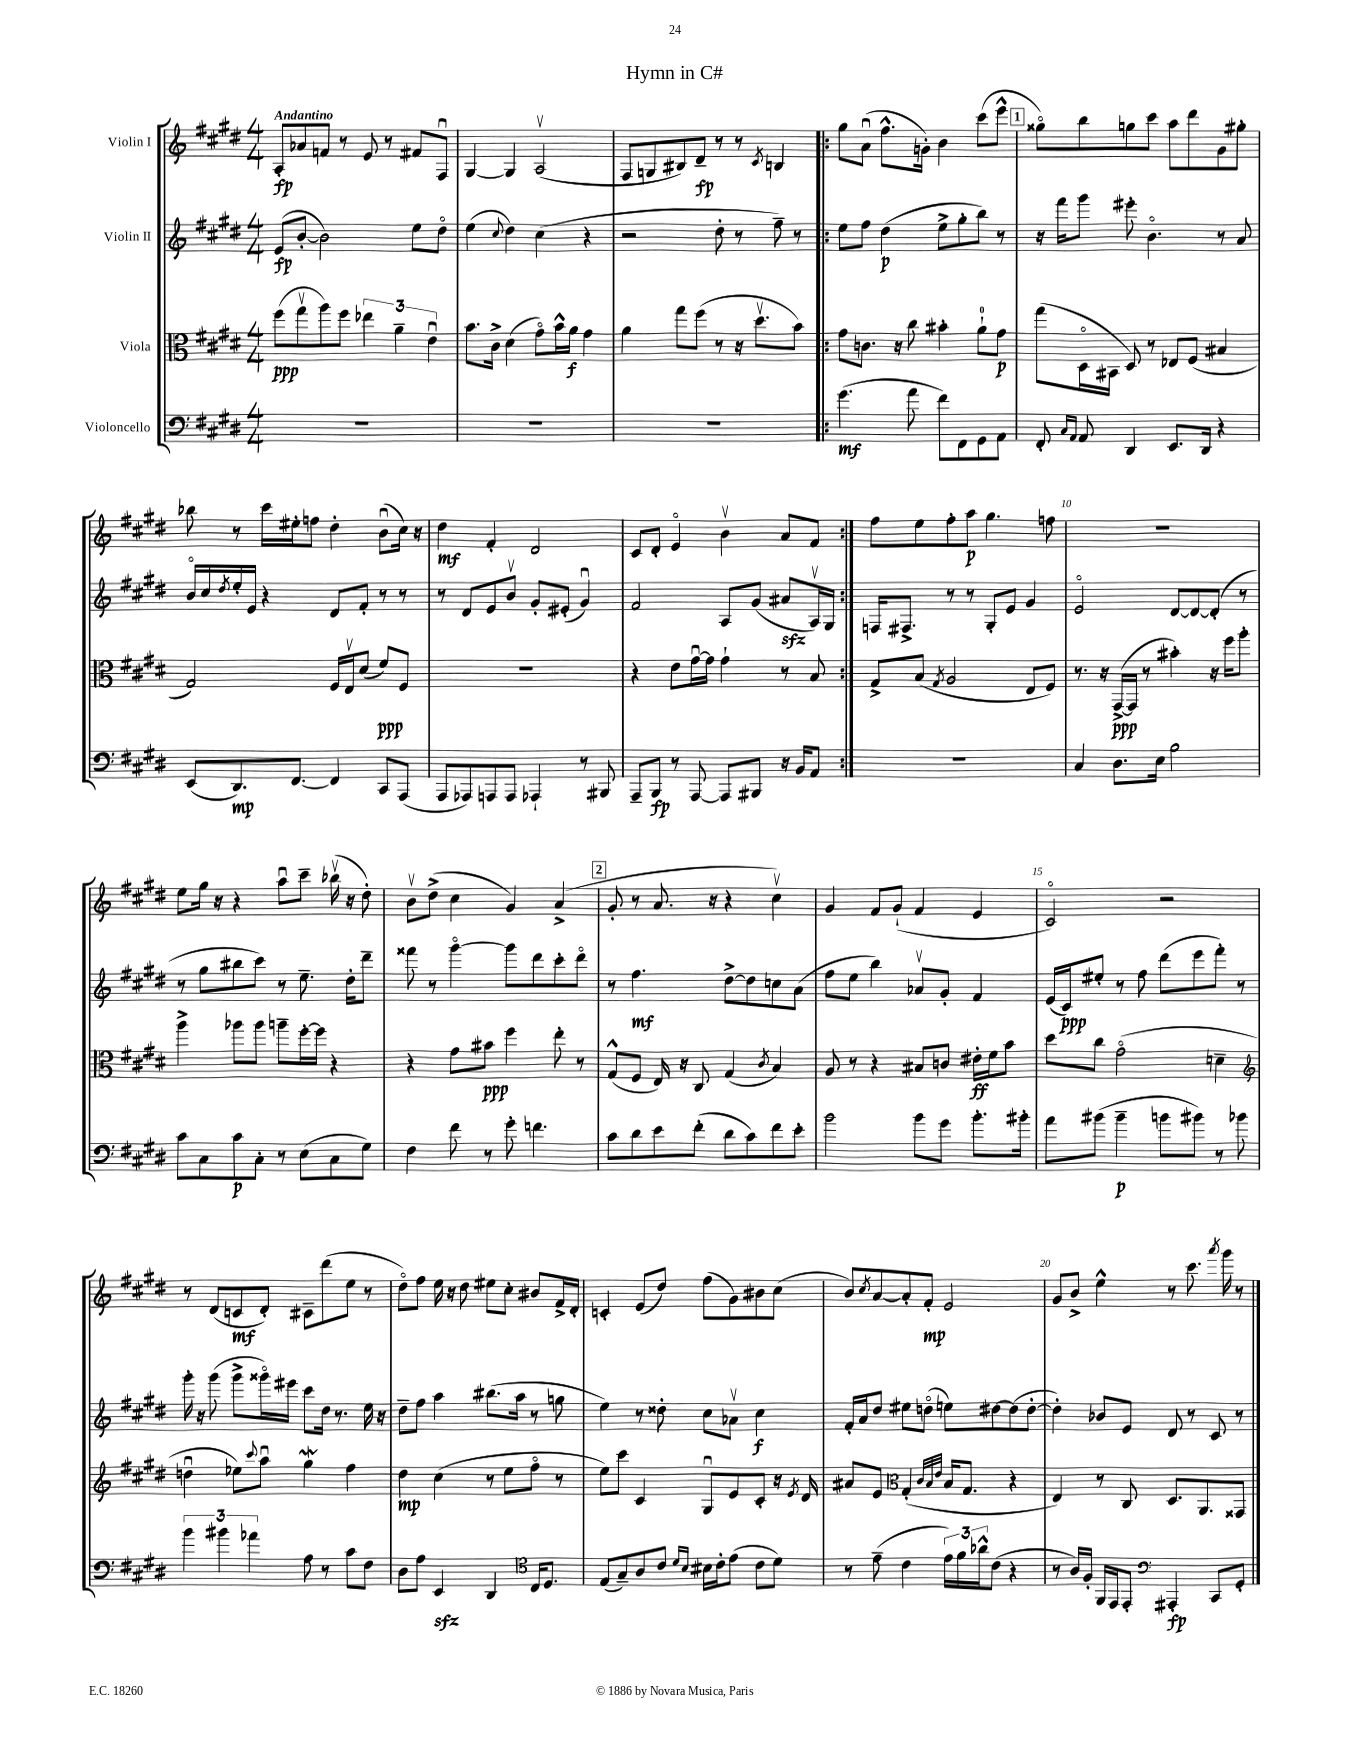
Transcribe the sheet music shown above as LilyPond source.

\header { title = "Hymn in C#" }
<<
\new StaffGroup <<
\new Staff = "s0" \with { instrumentName = "Violin I" } {
    \clef treble \key e \major \numericTimeSignature \time 4/4 \tempo "Andantino"
    a8-.\fp aes'8 f'8 r8 e'8 r8 fis'8 fis8\downbow |
    gis4~ gis4 a2\upbow( |
    fis8 g8 bis8) dis'8--\fp r8 r8 \acciaccatura { cis'8 } b4 |
    \repeat volta 2 { gis''8 a'8\downbow( fis''8.-^ g'16-.) b'4 cis'''8( e'''8-^ |
    \mark \markup { \box "1" } gisis''8\flageolet) b''8 g''8 cis'''8 a''8 dis'''8 gis'8 gis''8-. |
    bes''8 r8 cis'''16 eis''16-. f''8 dis''4-. b'8\downbow( cis''16) r16 |
    dis''4\mf fis'4-. dis'2 |
    cis'8 dis'8-. e'4\flageolet b'4\upbow a'8 fis'8 | }
    fis''8 e''8 fis''8-. a''8\p gis''4. f''8 |
    R1 |
    e''8 gis''16 r16 r4 a''8\downbow cis'''8-- bes''16\upbow( r16 dis''8-.) |
    b'8\upbow dis''8->( cis''4 gis'4) a'4->( |
    \mark \markup { \box "2" } gis'8-. r8 a'8. r16 r4 cis''4\upbow) |
    gis'4 fis'8 gis'8-!( fis'4 e'4 |
    cis'2\flageolet) r2 |
    r8 dis'8( c'8\mf dis'8-.) cis'8-- dis'''8( e''8 r8 |
    dis''8\flageolet) fis''8 e''16 r16 dis''8 eis''8 cis''8-. bis'8 fis'16-> dis'16-. |
    c'4-. e'8( dis''8) fis''8( gis'8) bis'8 cis''8( |
    b'8) \acciaccatura { cis''8 } a'8~ a'8-. fis'8-.\mp e'2 |
    gis'8 b'8-> e''4-^ r8 cis'''8. \acciaccatura { a'''8 } gis'''16 r8 \bar "|." |
}
\new Staff = "s1" \with { instrumentName = "Violin II" } {
    \clef treble \key e \major \numericTimeSignature \time 4/4
    e'8\fp( b'8~-. b'2) e''8 dis''8\flageolet |
    e''4( \appoggiatura { cis''8 } dis''4) cis''4( r4 |
    r2 dis''8-. r8 fis''8--) r8 |
    \repeat volta 2 { e''8 fis''8 dis''4\p( e''8-> gis''8-. b''8) r8 |
    \mark \markup { \box "1" } r16 fis'''16 gis'''8 eis'''8-. b'4.\flageolet r8 a'8 |
    b'16\flageolet cis''16 \acciaccatura { dis''8 } e''16-. e'16 r4 dis'8 fis'8-. r8 r8 |
    r8 dis'8 e'8 b'8\upbow gis'8-. eis'8-.( gis'4\downbow) |
    fis'2 a8 gis'8( ais'8\sfz a16\upbow) gis16 | }
    f16 fis8.-> r8 r8 gis8-. e'8 gis'4 |
    e'2\flageolet dis'8~ dis'8~ dis'8-.( r8 |
    r8 gis''8 bis''8 cis'''8) r8 e''8.-- dis''16-. dis'''8-- |
    fisis'''8 r8 gis'''4~\flageolet gis'''8 dis'''8 cis'''8-. dis'''8\flageolet |
    \mark \markup { \box "2" } r8 fis''4.\mf dis''8~-> dis''8 c''8 a'8( |
    fis''8 e''8 b''4) aes'8\upbow gis'8-. fis'4 |
    e'16( cis'16\ppp) eis''8-. r8 fis''8 dis'''8( e'''8 fis'''8-.) r8 |
    gis'''16-. r16 gis'''8( gis'''8-> gisis'''16\flageolet) eis'''16 cis'''8 dis''16 r8. e''16 r16 |
    dis''8-- fis''8 a''4 bis''8.( a''16 r8 g''8 |
    e''4) r8 disis''8-. cis''8 aes'8\upbow cis''4\f |
    fis'16-. a'16 dis''8 eis''8 d''8\flageolet( e''8) dis''8~ dis''8( dis''8~-. |
    dis''4-.) bes'8 e'8 dis'8 r8 cis'8 r8 \bar "|." |
}
\new Staff = "s2" \with { instrumentName = "Viola" } {
    \clef alto \key e \major \numericTimeSignature \time 4/4
    fis''8\ppp( gis''8\upbow a''8) fis''8 \tuplet 3/2 { ees''4 a'4-- e'4\downbow } |
    b'8. cis'16-> dis'4( gis'8\flageolet) b'16-^ a'16\f gis'4 |
    a'4 gis''8 fis''8( r8 r16 dis''8.\upbow b'8) |
    \repeat volta 2 { gis'8 c'8. r16 cis''8 bis'4-. a'8-0-! gis'8\p |
    \mark \markup { \box "1" } gis''8( dis16\flageolet bis,16 dis8) r8 ees8 fis8( bis4 |
    gis2) fis16 e16\upbow dis'8( fis'8\ppp) fis8 |
    R1 |
    r4 e'8 gis'16~\downbow gis'16 gis'4-! r8 b8 | }
    gis8-> b8( \acciaccatura { gis8 } a2 e8 fis8) |
    r8. r16 gis,16~->\ppp( gis,16 r8 bis'4-.) r16 fis''16 a''8-. |
    a''4-> aes''8 aes''8 a''8-- fis''16~-. fis''16 r4 |
    r4 gis'8 bis'8\ppp fis''4 e''8-. r8 |
    \mark \markup { \box "2" } gis8-^( fis8 e16) r16 cis8 gis4( \acciaccatura { cis'8 } b4) |
    a8 r8 r4 bis8 c'8 eis'16-.\ff fis'16 b'8 |
    dis''8 cis''8 gis'2\flageolet( d'4-- |
    \clef treble d''4\downbow ees''8) \appoggiatura { cis'''8 } a''8\downbow gis''4\mordent fis''4 |
    dis''4\mp cis''4( r8 e''8 fis''8\flageolet r8 |
    e''8) cis'''8 cis'4 gis8\downbow e'8 cis'8-. r16 \acciaccatura { e'8 } dis'16 |
    ais'8 e'8 \clef alto gis4-.( \grace { cis'32 b32 e'32 } b16 gis8. r4 |
    e4) r8 cis8 dis8. a,8. gisis,8 \bar "|." |
}
\new Staff = "s3" \with { instrumentName = "Violoncello" } {
    \clef bass \key e \major \numericTimeSignature \time 4/4
    R1 |
    R1 |
    R1 |
    \repeat volta 2 { gis'4.\mf( a'8 fis'8) fis,8 gis,8 a,8 |
    \mark \markup { \box "1" } fis,8-. \grace { cis16 a,16 } a,8 dis,4 e,8. dis,16 r4 |
    e,8( dis,8.\mp) fis,8.~ fis,4 cis,8 a,,8( |
    a,,8 aes,,8) a,,8 a,,8 aes,,4-! r8 bis,,8 |
    a,,8-- b,,8\fp r8 a,,8~ a,,8 bis,,8 r16 b,16 a,8 | }
    R1 |
    cis4 dis8. e16 b2 |
    cis'8 cis8 cis'8\p cis8-. r8 e8( cis8 gis8) |
    fis4 fis'8 r8 gis'8-. f'4. |
    \mark \markup { \box "2" } cis'8 dis'8 e'8 fis'8-.( dis'8 cis'8) fis'8 e'8-. |
    b'2 b'8 gis'8 b'8.-. bis'16-. |
    a'8 bis'8( bis'4--\p b'8 bis'8) r8 bes'8 |
    \tuplet 3/2 { b'4 bis'4 aes'4 } a8 r8 cis'8 fis8 |
    dis8 a8 e,4\sfz dis,4 \clef tenor cis16 dis8. |
    e8( gis8--) a8 cis'8 \grace { dis'16 b16 } bis16 cis'16-. e'8( cis'8 dis'8) |
    r8 e'8--( cis'4 \tuplet 3/2 { e'16) fis'16 aes'16-^ } cis'8( r4 |
    r8 a16) fis16-. fis,16 e,16 e,8-. \clef bass ais,,4-.\fp cis,8 gis,8-. \bar "|." |
}
>>
>>
\layout { \context { \Score \override BarNumber.break-visibility = ##(#f #t #t) barNumberVisibility = #(every-nth-bar-number-visible 5) } }
